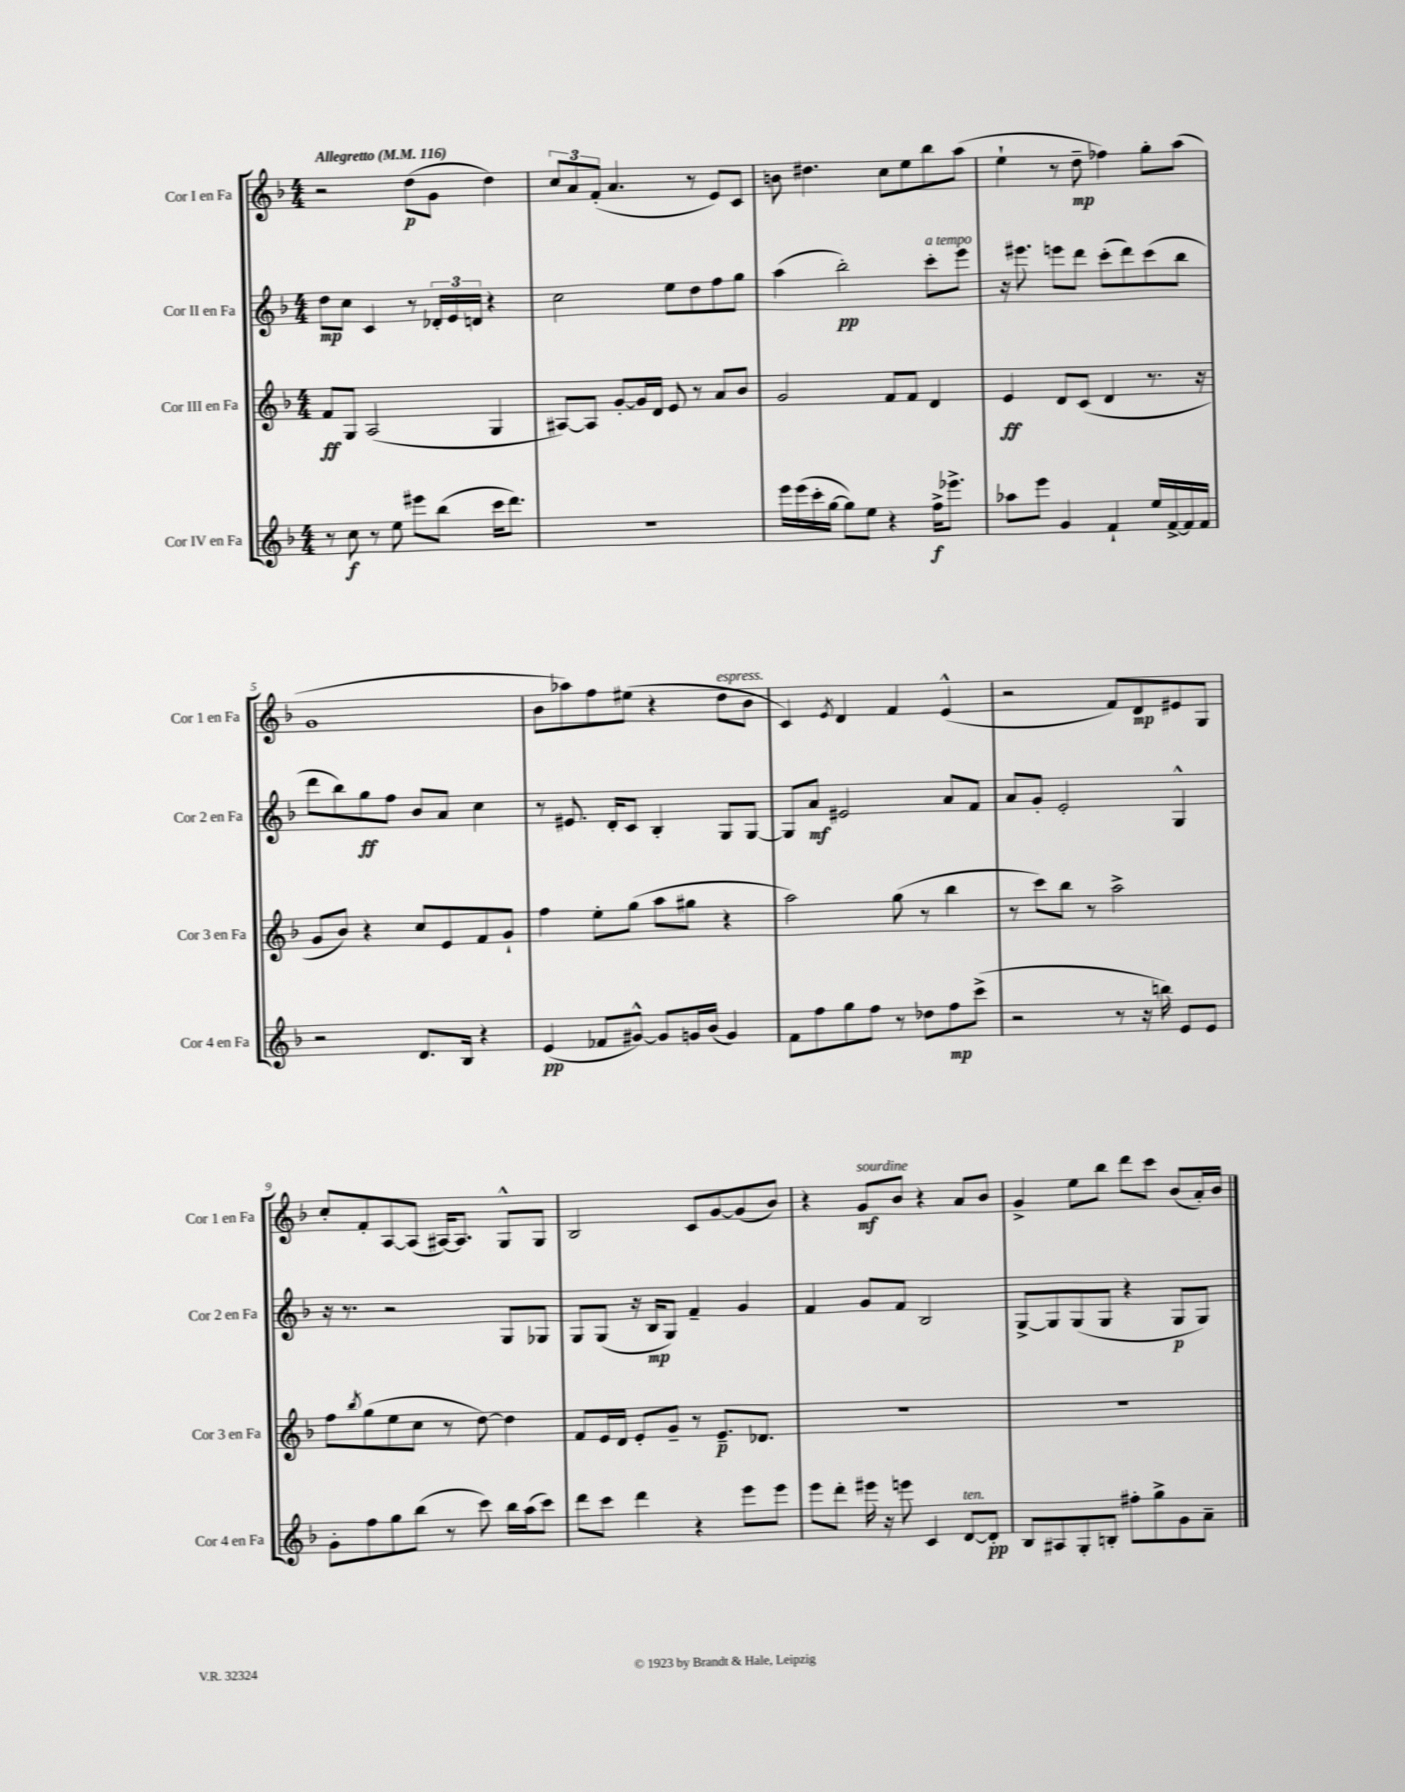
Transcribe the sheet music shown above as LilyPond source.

<<
\new StaffGroup <<
\new Staff = "s0" \with { instrumentName = "Cor I en Fa" shortInstrumentName = "Cor 1 en Fa" } {
    \clef treble \key f \major \numericTimeSignature \time 4/4 \tempo "Allegretto" 4 = 116
    r2 d''8\p( g'8 d''4) |
    \tuplet 3/2 { c''8 a'8 f'8-.( } a'4. r8 e'8) c'8 |
    b'8 dis''4. c''8 e''8 bes''8 a''8( |
    e''4-! r8 d''8--\mp fes''4) g''8-. a''8( |
    g'1 |
    bes'8 aes''8) f''8 eis''8( r4 d''8^\markup { \italic "espress." } bes'8 |
    c'4) \acciaccatura { e'8 } d'4 f'4 e'4-^( |
    r2 f'8) d'8\mp eis'8 g8 |
    c''8-. f'8-. a8~ a8( ais16~) ais8. g8-^ g8 |
    bes2 c'8 g'8~ g'8( bes'8) |
    r4 g'8\mf^\markup { \italic "sourdine" } bes'8 r4 a'8 bes'8 |
    g'4-> e''8 bes''8 d'''8 c'''8 bes'8( a'16-.) bes'16 \bar "|." |
}
\new Staff = "s1" \with { instrumentName = "Cor II en Fa" shortInstrumentName = "Cor 2 en Fa" } {
    \clef treble \key f \major \numericTimeSignature \time 4/4
    d''8\mp c''8 c'4 r8 \tuplet 3/2 { des'16-. e'16 d'16 } r4 |
    c''2 e''8 d''8 f''8 g''8 |
    a''4( bes''2-.\pp) c'''8-.^\markup { \italic "a tempo" } e'''8 |
    r16 eis'''8. e'''8 d'''8 c'''8-.( d'''8) c'''8( bes''8 |
    d'''8 bes''8) g''8\ff f''8 bes'8 a'8 c''4 |
    r8 eis'8. d'16-. c'8 bes4-. g8 g8~ |
    g8 a'8\mf eis'2 a'8 f'8 |
    a'8 g'8-. e'2-. g4-^ |
    r16 r8. r2 g8 ges8 |
    g8 g8( r16 bes16\mp g8) f'4-- g'4 |
    f'4 g'8 f'8 bes2 |
    g8~-> g8 g8( g8 r4 g8\p g8) \bar "|." |
}
\new Staff = "s2" \with { instrumentName = "Cor III en Fa" shortInstrumentName = "Cor 3 en Fa" } {
    \clef treble \key f \major \numericTimeSignature \time 4/4
    f'8\ff g8 a2( g4 |
    ais8~) ais8 g'8~-. g'16 d'16 e'8 r8 a'8 bes'8 |
    g'2 f'8 f'8 d'4 |
    e'4\ff d'8 c'8( d'4 r8. r16 |
    g'8 bes'8) r4 c''8 e'8 f'8 g'8-! |
    f''4 e''8-. g''8( a''8 gis''8 r4 |
    a''2) g''8( r8 bes''4 |
    r8 c'''8) bes''8 r8 a''2-> |
    f''8 \acciaccatura { bes''8 } g''8( e''8 c''8 r8 d''8~) d''4 |
    f'8 e'16 d'16 e'8-. g'8-- r8 e'8.--\p des'8. |
    R1 |
    R1 \bar "|." |
}
\new Staff = "s3" \with { instrumentName = "Cor IV en Fa" shortInstrumentName = "Cor 4 en Fa" } {
    \clef treble \key f \major \numericTimeSignature \time 4/4
    r8 c''8\f r8 e''8 eis'''8 bes''8( c'''16 d'''8.) |
    R1 |
    e'''16 e'''16( c'''16-. g''16~ g''8) e''8 r4 f''16->\f ees'''8.-> |
    aes''8 e'''8 g'4 f'4-! e''16 f'16~-> f'16 f'16 |
    r2 d'8. bes16 r4 |
    e'4\pp( fes'8 gis'8~-^) gis'8 g'16 bes'16( g'4) |
    f'8 f''8 g''8 f''8 r8 des''8 f''8\mp c'''8->( |
    r2 r8 r16 b''16) e'8 e'8 |
    g'8-. f''8 g''8 bes''8( r8 c'''8) bes''16 a''16( c'''8) |
    d'''8 c'''8 d'''4 r4 e'''8 e'''8 |
    e'''8 d'''8-. eis'''16 r16 e'''8 c'4 d'8~^\markup { \italic "ten." } d'8-.\pp |
    bes8 ais8 g8-. b8-. fis''8-. g''8-> g'8 a'8-- \bar "|." |
}
>>
>>
